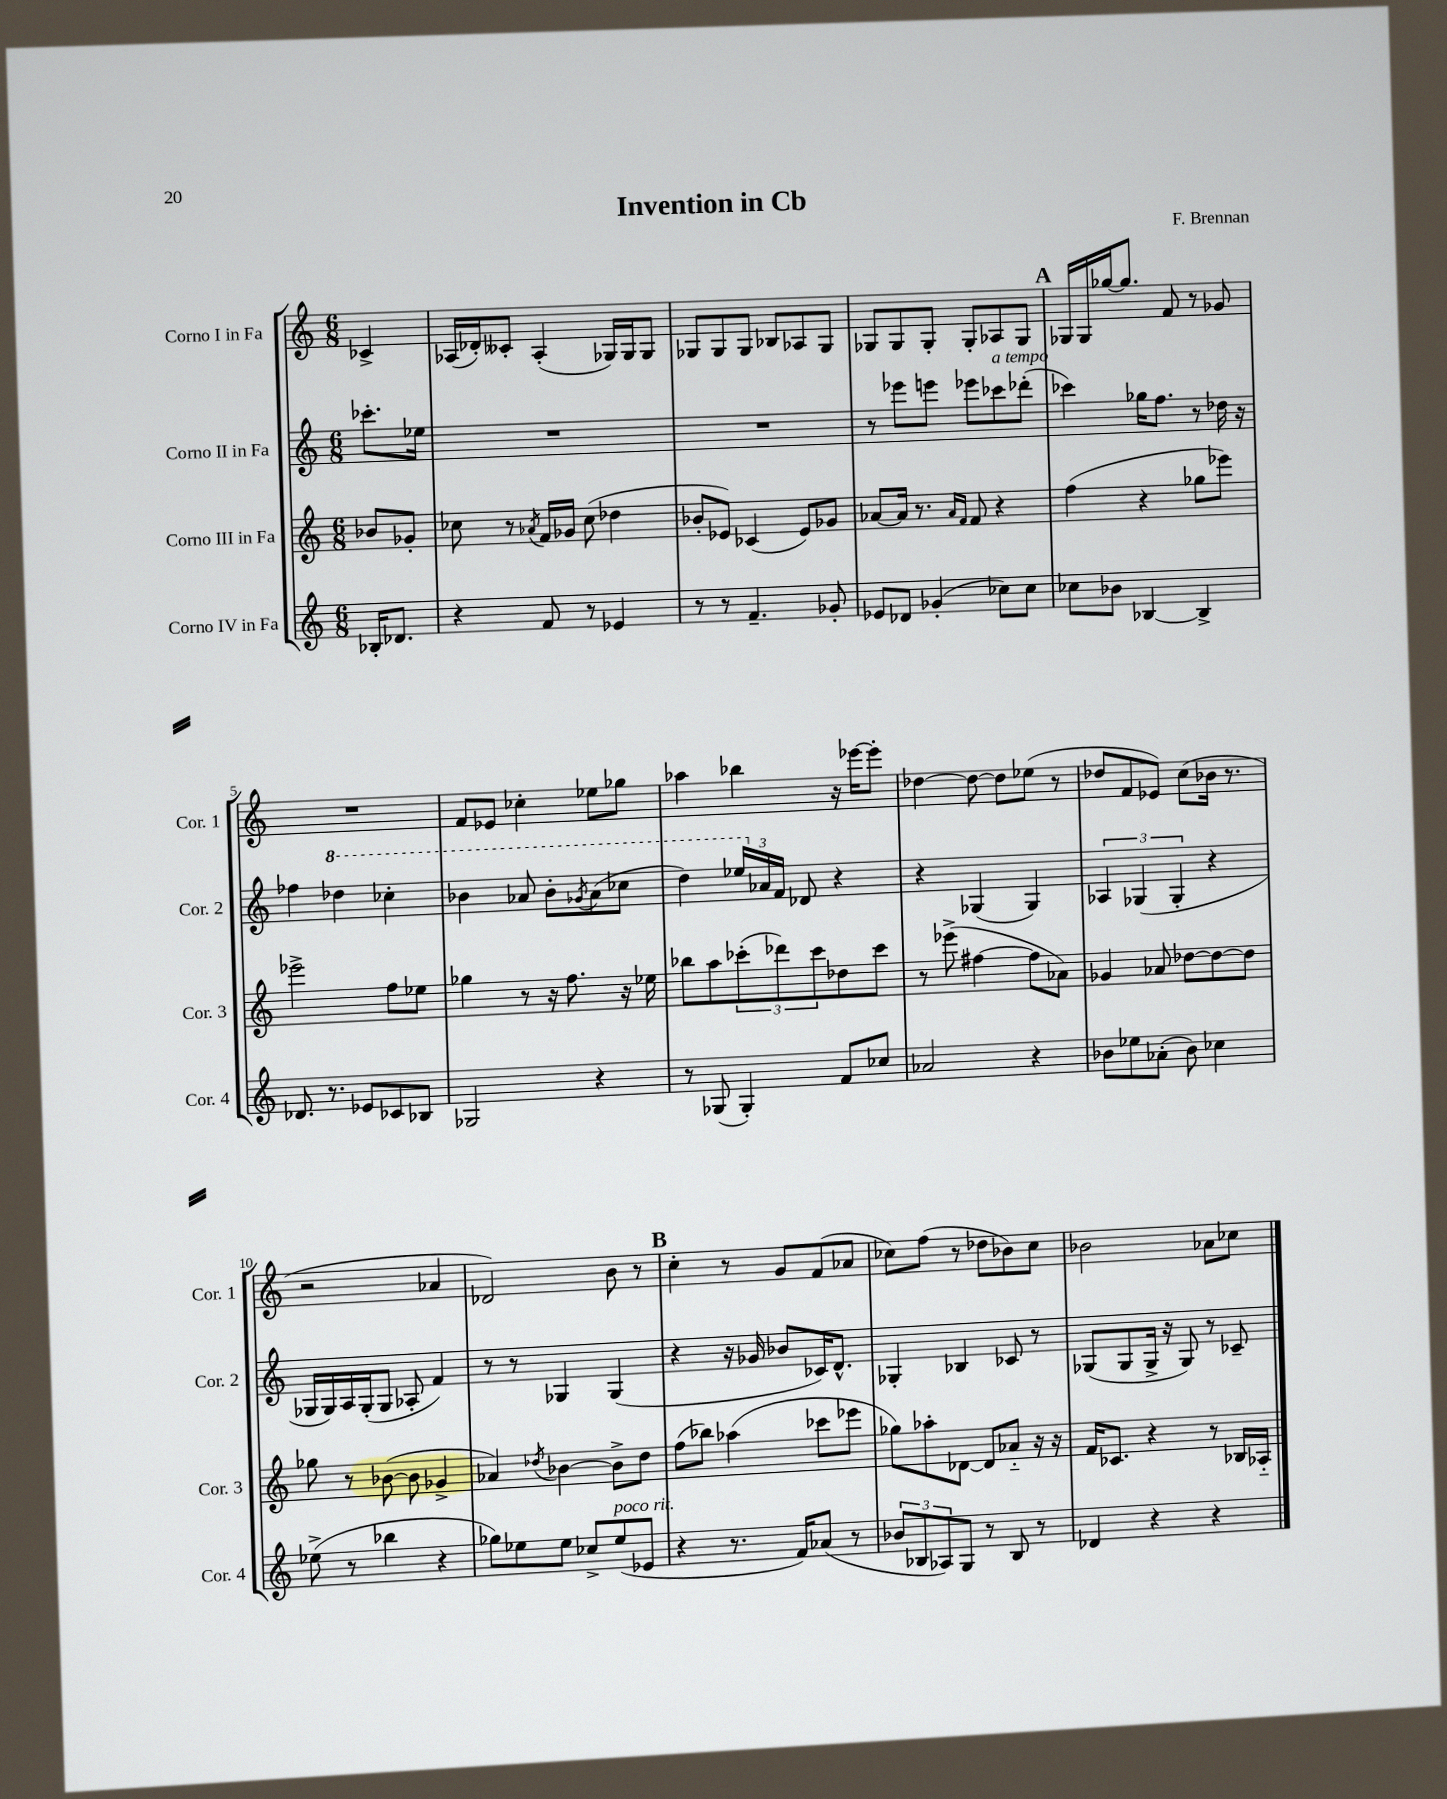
\header { title = "Invention in Cb" composer = "F. Brennan" }
<<
\new StaffGroup <<
\new Staff = "s0" \with { instrumentName = "Corno I in Fa" shortInstrumentName = "Cor. 1" } {
    \clef treble \key c \major \numericTimeSignature \time 6/8 \partial 4
    ces'4-> |
    aes16( des'16-.) ceses'8-. aes4-.( ges16) ges16 ges8 |
    ges8 ges8 ges8 bes8 aes8 ges8 |
    ges8 ges8 ges8-. ges8-. aes8 ges8 |
    \mark \markup { \bold "A" } ges16 ges16 ges''16~ ges''8. f'8 r8 ges'8 |
    R2. |
    f'8 ees'8 ces''4-. ees''8 ges''8 |
    aes''4 bes''4 r16 ees'''16~ ees'''8-. |
    des''4~ des''8~ des''8 ees''8( r8 |
    des''8 f'8 ees'8) c''8( bes'16 r8. |
    r2 aes'4 |
    des'2) b'8 r8 |
    \mark \markup { \bold "B" } c''4-. r8 g'8 f'8( aes'8 |
    ces''8) f''8( r8 des''8 bes'8) ces''8 |
    bes'2 aes'8 ces''8 \bar "|." |
}
\new Staff = "s1" \with { instrumentName = "Corno II in Fa" shortInstrumentName = "Cor. 2" } {
    \clef treble \key c \major \numericTimeSignature \time 6/8 \partial 4
    ces'''8.-. ees''16 |
    R2. |
    R2. |
    r8 ees'''8 e'''8 ees'''8 ces'''8^\markup { \italic "a tempo" } des'''8-.( |
    \mark \markup { \bold "A" } ces'''4) ges''16 f''8. r8 des''16 r16 |
    fes''4 \ottava #1 des'''4 ces'''4-. |
    bes''4 aes''8 bes''8-. \acciaccatura { ges''8 } aes''8( ces'''8 |
    d'''4) \tuplet 3/2 { ees'''16 \ottava #0 aes'16 f'16 } des'8 r4 |
    r4 ges4( ges4) |
    \tuplet 3/2 { aes4 ges4( ges4-. } r4 |
    ges16 ges16) a16 ges16-.( ges8 aes8-. f'4) |
    r8 r8 ges4 ges4( |
    \mark \markup { \bold "B" } r4 r16 ges'16 bes'8 ces'16) d'8.-^ |
    ges4-. bes4 ces'8 r8 |
    ges8( ges8 ges16-> r16 ges8) r8 ces'8-- \bar "|." |
}
\new Staff = "s2" \with { instrumentName = "Corno III in Fa" shortInstrumentName = "Cor. 3" } {
    \clef treble \key c \major \numericTimeSignature \time 6/8 \partial 4
    bes'8 ges'8-. |
    ces''8 r8 \acciaccatura { aes'8 } f'16 ges'16 ces''8( des''4 |
    bes'8-. ees'8) ces'4( ees'8) ges'8 |
    aes'8~ aes'16 r8. \grace { aes'16 f'16 } f'8 r4 |
    \mark \markup { \bold "A" } f''4( r4 ges''8 ees'''8) |
    ees'''2-> f''8 ees''8 |
    ges''4 r8 r16 f''8. r16 ees''16 |
    bes''8 a''8 \tuplet 3/2 { ces'''8-.( des'''8) ces'''8 } des''8 ces'''8 |
    r8 ees'''8->( fis''4~ fis''8 aes'8) |
    ges'4 aes'8 des''8~ des''8~ des''8 |
    ges''8 r8 bes'8~( bes'8 ges'4-> |
    aes'4) \acciaccatura { des''8 } bes'4~ bes'8-> des''8 |
    \mark \markup { \bold "B" } f''8( bes''8) aes''4( ces'''8 ees'''8 |
    ges''8) aes''8-. des'8~ des'8 aes'8-_ r16 r16 |
    f'16 ces'8. r4 r8 bes16 aes16-_ \bar "|." |
}
\new Staff = "s3" \with { instrumentName = "Corno IV in Fa" shortInstrumentName = "Cor. 4" } {
    \clef treble \key c \major \numericTimeSignature \time 6/8 \partial 4
    bes16-. des'8. |
    r4 f'8 r8 ees'4 |
    r8 r8 f'4.-- ges'8-. |
    ees'8 des'8 ges'4-.( ces''8) ces''8 |
    \mark \markup { \bold "A" } ces''8 bes'8 bes4~ bes4-> |
    des'8. r8. ees'8 ces'8 bes8 |
    ges2 r4 |
    r8 ges8( ges4-.) f'8 ces''8 |
    aes'2 r4 |
    bes'8 ees''8 aes'8-.( bes'8) ces''4 |
    ees''8->( r8 bes''4 r4 |
    ges''8) ees''8 ees''8 ces''8-> ees''8^\markup { \italic "poco rit." }( ees'8 |
    \mark \markup { \bold "B" } r4 r8. f'16) aes'8( r8 |
    \tuplet 3/2 { bes'8 bes8 aes8) } g8 r8 bes8 r8 |
    des'4 r4 r4 \bar "|." |
}
>>
>>
